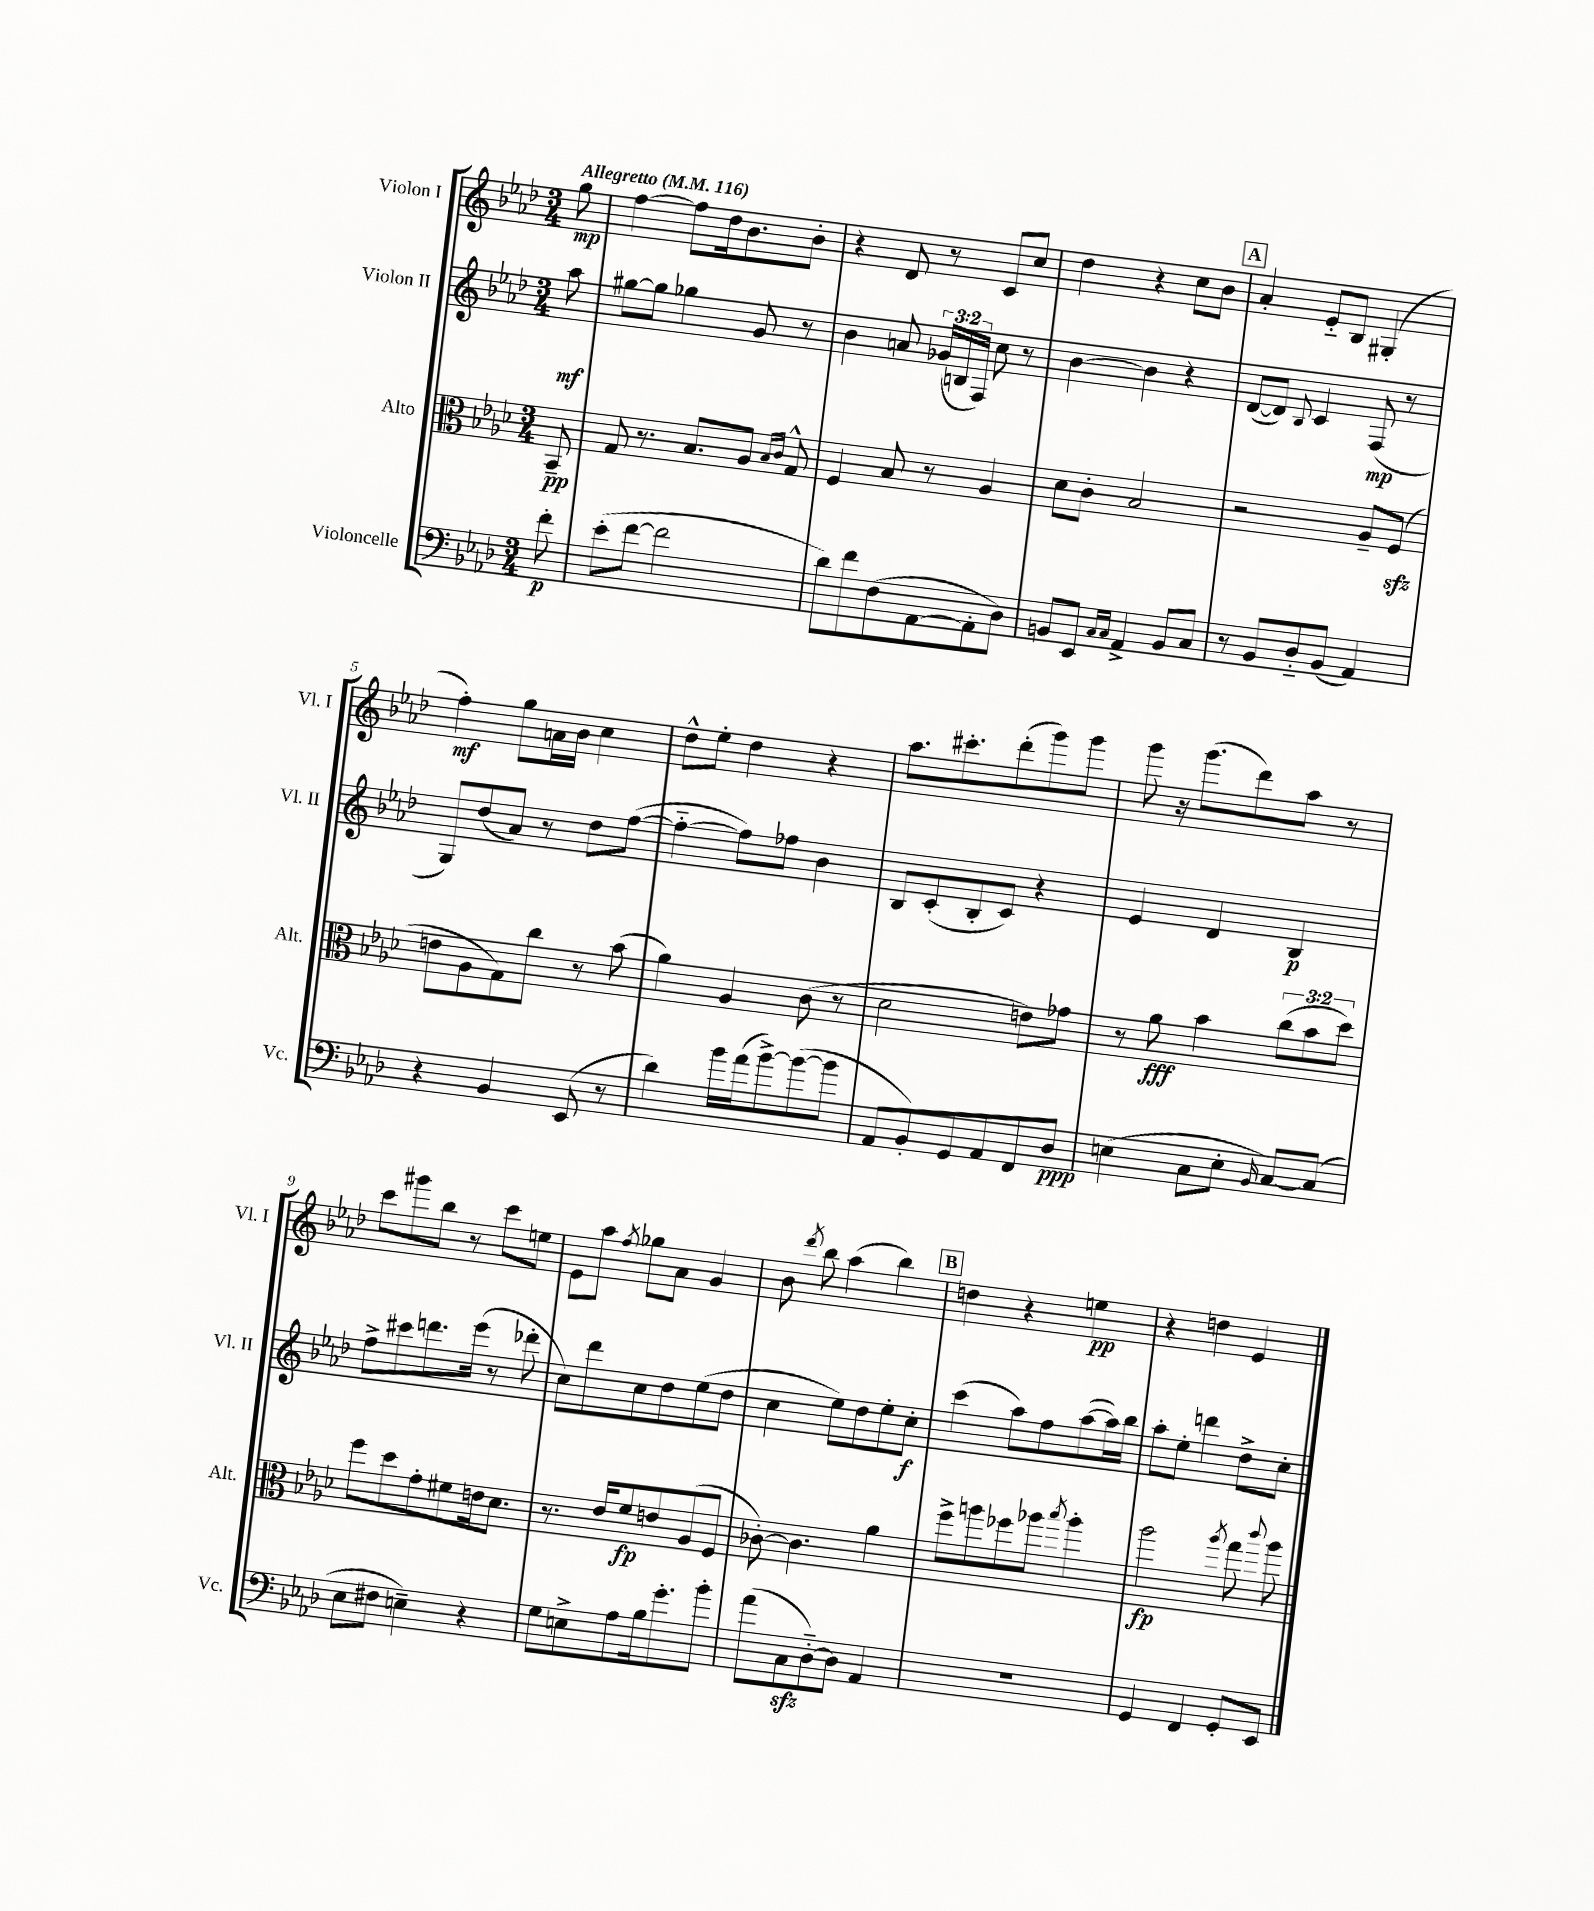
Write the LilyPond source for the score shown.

<<
\new StaffGroup <<
\new Staff = "s0" \with { instrumentName = "Violon I" shortInstrumentName = "Vl. I" } {
    \clef treble \key aes \major \numericTimeSignature \time 3/4 \partial 8 \tempo "Allegretto" 4 = 116
    \autoBeamOff g''8\mp |
    f''4~ f''8[ des''16 bes'8. bes'8]-. |
    r4 des'8 r8 c'8[ c''8] |
    des''4 r4 c''8[ bes'8] |
    \mark \markup { \box "A" } aes'4-. ees'8[-_ bes8] gis4-.( |
    f''4-.\mf) g''8[ a'16 bes'16] c''4 |
    des''8[-^ ees''8]-. des''4 r4 |
    aes''8.[ cis'''8.-. des'''8-.( g'''8) g'''8] |
    g'''8 r16 g'''8.[( des'''8) aes''8] r8 |
    c'''8[ gis'''8 bes''8] r8 c'''8[ e''8] |
    ees'8[ aes''8] \acciaccatura { f''8 } ges''8[ aes'8] g'4 |
    bes'8 \acciaccatura { des'''8 } bes''8 aes''4( bes''4) |
    \mark \markup { \box "B" } d''4 r4 e''4\pp |
    r4 d''4 ees'4 \bar "|." |
}
\new Staff = "s1" \with { instrumentName = "Violon II" shortInstrumentName = "Vl. II" } {
    \clef treble \key aes \major \numericTimeSignature \time 3/4 \override Staff.TupletNumber.text = #tuplet-number::calc-fraction-text \partial 8
    \autoBeamOff aes''8\mf |
    gis''8[~ gis''8] ges''4 g'8 r8 |
    bes'4 a'8 \tuplet 3/2 { ges'16[( b16 f16]) } c''8 r8 |
    bes'4~ bes'4 r4 |
    \mark \markup { \box "A" } des'8[~( des'8]) \appoggiatura { bes8 } c'4 f8\mp( r8 |
    g8[) des''8( aes'8]) r8 des''8[ f''8]~( |
    f''4~-_ f''8[) fes''8] bes'4 |
    bes8[ c'8-.( bes8-. c'8]) r4 |
    ees'4 des'4 bes4\p |
    f''8[-> cis'''8 d'''8. ees'''16]( r8 des'''8-. |
    c''8[) des'''8 c''8 des''8 ees''8( des''8] |
    c''4 ees''8[) des''8 ees''8-. c''8]-.\f |
    \mark \markup { \box "B" } c'''4( aes''8[) f''8 aes''8~( aes''16) bes''16] |
    aes''8[-. ees''8]-. d'''4 des''8[-> c''8]-. \bar "|." |
}
\new Staff = "s2" \with { instrumentName = "Alto" shortInstrumentName = "Alt." } {
    \clef alto \key aes \major \numericTimeSignature \time 3/4 \override Staff.TupletNumber.text = #tuplet-number::calc-fraction-text \partial 8
    \autoBeamOff bes,8--\pp |
    g8 r8. bes8.[ aes8] \grace { bes16[ c'16] } g8-^ |
    f4 bes8 r8 aes4 |
    des'8[ c'8]-. bes2 |
    \mark \markup { \box "A" } r2 aes8[-- f8]\sfz( |
    e'8[ aes8 g8) c''8] r8 bes'8( |
    aes'4) aes4 c'8( r8 |
    des'2 e'8[) ges'8] |
    r8 aes'8\fff bes'4 \tuplet 3/2 { c''8[( bes'8 des''8]) } |
    f''8[ des''8 g'8-. fis'8 e'16 des'8.] |
    r8. ees'16[ f'8\fp e'8 aes8( f8] |
    ces'8~-.) ces'4. aes'4 |
    \mark \markup { \box "B" } f''8[-> a''8 fes''8 aes''8] \acciaccatura { bes''8 } aes''4-. |
    aes''2\fp \acciaccatura { aes''8 } g''8 \appoggiatura { c'''8 } aes''8 \bar "|." |
}
\new Staff = "s3" \with { instrumentName = "Violoncelle" shortInstrumentName = "Vc." } {
    \clef bass \key aes \major \numericTimeSignature \time 3/4 \partial 8
    \autoBeamOff f'8-.\p |
    ees'8[-.( f'8]~ f'2 |
    des'8[) f'8 f8( aes,8~ aes,8-. des8]) |
    b,8[ ees,8] \grace { c16[ c16] } aes,4-> b,8[ c8] |
    \mark \markup { \box "A" } r8 bes,8[ des8-_ bes,8]( aes,4) |
    r4 bes,4 ees,8( r8 |
    des'4) bes'16[ aes'16( bes'8~->) bes'8~( bes'8] |
    aes,8[ bes,8-.) g,8 aes,8 f,8 des8]\ppp |
    e4( c8[ e8]-. \grace { bes,16 } c8[~) c8]( |
    ees8[ fis8] e4--) r4 |
    g8[ e8-> aes8 bes16 g'8.-. bes'8]-. |
    aes'8[( c8\sfz des8~-_) des8] aes,4 |
    \mark \markup { \box "B" } R2. |
    g,4 f,4 g,8[-. ees,8] \bar "|." |
}
>>
>>
